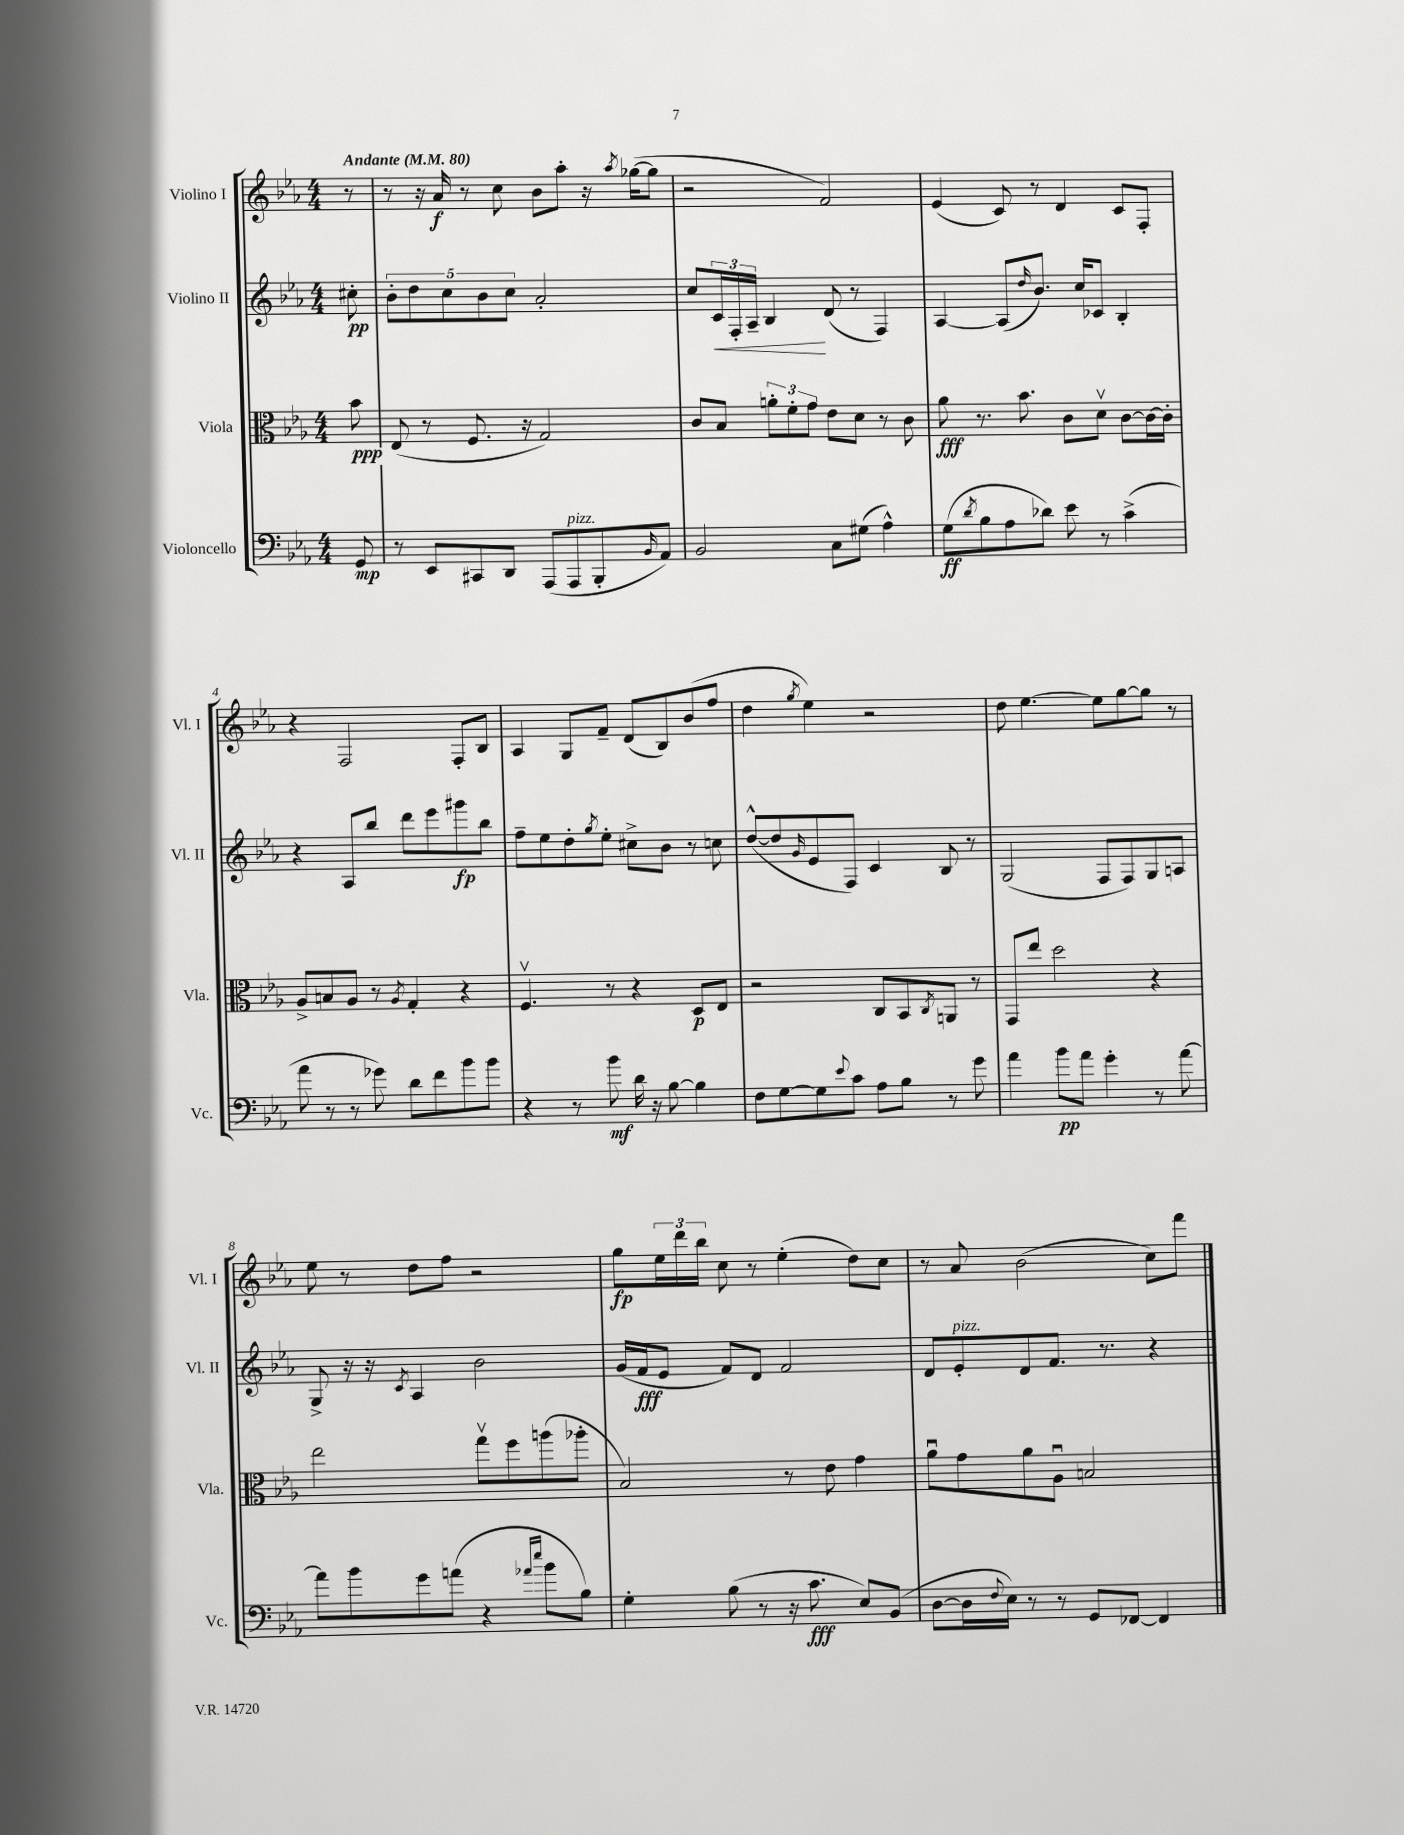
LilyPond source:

<<
\new StaffGroup <<
\new Staff = "s0" \with { instrumentName = "Violino I" shortInstrumentName = "Vl. I" } {
    \clef treble \key ees \major \numericTimeSignature \time 4/4 \partial 8 \tempo "Andante" 4 = 80
    r8 |
    r8 r16 aes'16\f r8 c''8 bes'8 aes''8-. r16 \acciaccatura { aes''8 } ges''16~( ges''8 |
    r2 f'2) |
    ees'4( c'8) r8 d'4 c'8 f8-. |
    r4 f2 f8-. bes8 |
    aes4 g8 f'8-- d'8( bes8) bes'8( f''8 |
    d''4 \acciaccatura { g''8 } ees''4) r2 |
    d''8 ees''4.~ ees''8 g''8~ g''8 r8 |
    ees''8 r8 d''8 f''8 r2 |
    g''8\fp \tuplet 3/2 { ees''16 d'''16 bes''16 } c''8 r8 ees''4-.( d''8) c''8 |
    r8 aes'8 bes'2( c''8) f'''8 \bar "|." |
}
\new Staff = "s1" \with { instrumentName = "Violino II" shortInstrumentName = "Vl. II" } {
    \clef treble \key ees \major \numericTimeSignature \time 4/4 \partial 8
    cis''8-.\pp |
    \tuplet 5/4 { bes'8-. d''8 c''8 bes'8 c''8 } aes'2-. |
    c''8 \tuplet 3/2 { c'16\< f16-. aes16-- } bes4\! d'8( r8 f4) |
    aes4~ aes8( \grace { d''16 } bes'8.) c''16 ces'8 bes4-. |
    r4 aes8 bes''8 d'''8 ees'''8 gis'''8\fp bes''8 |
    f''8-- ees''8 d''8-. \acciaccatura { g''8 } ees''8-. cis''8-> bes'8 r8 c''8 |
    d''8~-^( d''8 \grace { g'16 } ees'8 f8) c'4 bes8 r8 |
    g2( f8 f8) g8 a8 |
    g8-> r16 r16 \acciaccatura { c'8 } aes4 bes'2 |
    g'16( f'16\fff ees'8 f'8) d'8 f'2 |
    d'8 ees'8-.^\markup { \italic "pizz." } d'8 f'8. r8. r4 \bar "|." |
}
\new Staff = "s2" \with { instrumentName = "Viola" shortInstrumentName = "Vla." } {
    \clef alto \key ees \major \numericTimeSignature \time 4/4 \partial 8
    bes'8\ppp |
    ees8( r8 f8. r16 g2) |
    c'8 bes8 \tuplet 3/2 { a'8-. f'8-. g'8 } ees'8 d'8 r8 c'8 |
    aes'8\fff r8. bes'8. c'8 d'8\upbow c'8~ c'16~ c'16-. |
    aes8-> b8 aes8 r8 \acciaccatura { aes8 } g4-. r4 |
    f4.\upbow r8 r4 d8\p ees8 |
    r2 c8 bes,8 \acciaccatura { c8 } a,8 r8 |
    g,8 ees''8 d''2 r4 |
    ees''2 g''8\upbow f''8 a''8( aes''8-. |
    bes2) r8 ees'8 g'4 |
    aes'8\downbow g'8 aes'8 aes8\downbow b2 \bar "|." |
}
\new Staff = "s3" \with { instrumentName = "Violoncello" shortInstrumentName = "Vc." } {
    \clef bass \key ees \major \numericTimeSignature \time 4/4 \partial 8
    g,8\mp |
    r8 ees,8 cis,8 d,8 aes,,8( aes,,8^\markup { \italic "pizz." } bes,,8-. \grace { bes,16 } aes,8) |
    bes,2 c8 gis8( aes4-^) |
    g8\ff( \acciaccatura { d'8 } bes8 aes8 des'8) ees'8 r8 c'4->( |
    aes'8 r8 r8 ges'8) d'8 f'8 bes'8 bes'8 |
    r4 r8 bes'8\mf d'16 r16 bes8~ bes4 |
    f8 g8~ g8 \appoggiatura { ees'8 } c'8 aes8 bes8 r8 g'8 |
    aes'4 bes'8\pp aes'8 g'4-. r8 aes'8~ |
    aes'8 bes'8 g'8 a'8( r4 \grace { aes'16 ees''16 } bes'8 bes8) |
    g4-. bes8( r8 r16 c'8.\fff ees8) bes,8( |
    d8~ d16 \appoggiatura { f8 } ees16) r8 r8 g,8 fes,8~ fes,4 \bar "|." |
}
>>
>>
